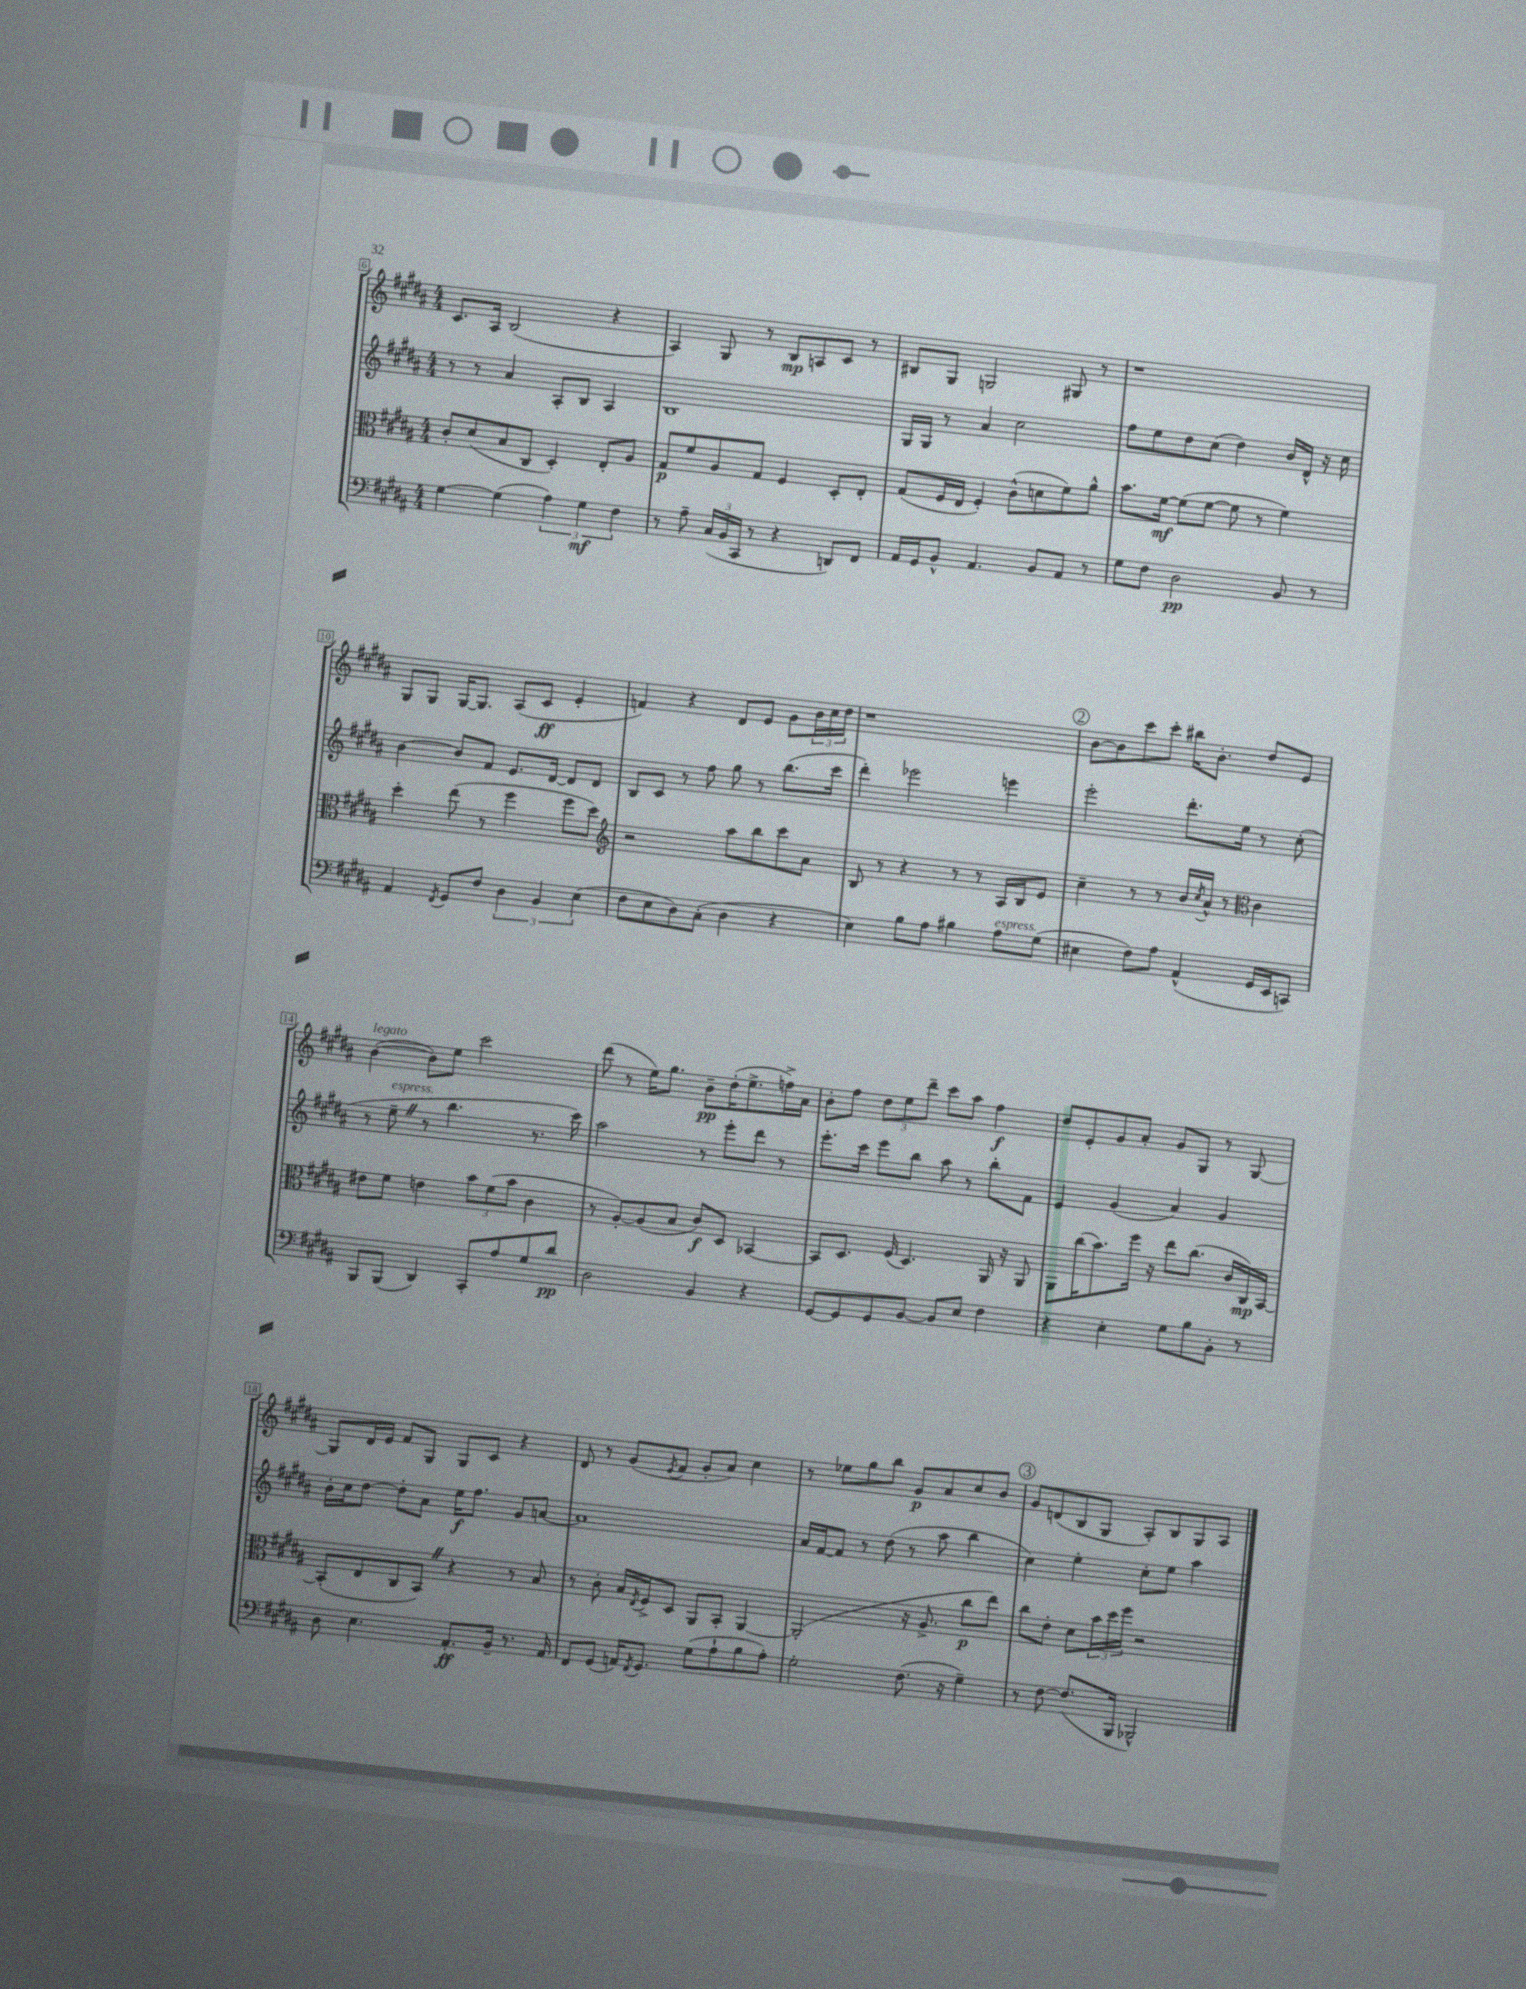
<<
\new StaffGroup <<
\new Staff = "s0" {
    \clef treble \key b \major \numericTimeSignature \time 4/4
    cis'8. ais16 b2( r4 |
    ais4) gis8 r8 b8\mp a8 cis'8 r8 |
    bis8 gis8 g2 gis8 r8 |
    r1 |
    gis8 gis8 gis16~ gis8. ais8( cis'8\ff e'4-. |
    f'4) r4 dis'8 e'8 gis'8 \tuplet 3/2 { b'16 cis''16 dis''16 } |
    r1 |
    \mark \markup { \circle "2" } b'8~ b'8 cis'''8 cis'''8-. bis''16 b'8.-. dis''8 e'8 |
    b'4~^\markup { \italic "legato" }( b'8) e''8 cis'''2 |
    dis'''8( r8 e''16) gis''8. b'8--\pp dis''16-.( e''8.-> f''16->) ais'16 |
    b'8-. fis''8 \tuplet 3/2 { dis''8 e''8 dis'''8-- } cis'''8 ais''8 fis''4\f |
    dis''8 e'8-. gis'8 ais'8-. gis'8 gis8 r8 gis8~ |
    gis8 dis'16 e'16 fis'8 gis8 gis8 cis'8 r4 |
    dis'8 r8 gis'8( \acciaccatura { e'8 } fis'8 gis'8-. ais'8) cis''4 |
    r8 ees''8 gis''8 b''8 gis'8\p ais'8 cis''8 b'8 |
    \mark \markup { \circle "3" } gis'8 d'8( b8 gis8 ais8-.) b8 gis8 ais8 \bar "|." |
}
\new Staff = "s1" {
    \clef treble \key b \major \numericTimeSignature \time 4/4
    r8 r8 ais'4 ais8-. b8 ais4 |
    b1 |
    gis16 gis16 r8 ais'4 cis''2 |
    fis''8 e''8 dis''8 cis''8( dis''4) b'16 dis'16-^ r16 cis''16 |
    b'4~ b'8 fis'8 e'8. dis'16~ dis'8 dis'8 |
    b8 cis'8 r8 fis''8 gis''8 r8 b''8.( cis'''16 |
    dis'''4-.) ees'''2 e'''4 |
    \mark \markup { \circle "2" } e'''2-. dis'''8.-. e''16 r8 cis''8-.( |
    r8 e''8--^\markup { \italic "espress." } \once \override BreathingSign.text = \markup { \musicglyph "scripts.caesura.straight" } \breathe r8 b''4. r8. cis'''16) |
    ais''2 r8 e'''8-. dis'''8 r8 |
    e'''8.-. cis'''16 e'''8 b''8 ais''8 r8 b''8-. fis'8 |
    e'4 gis'4( ais'4) gis'4 |
    b'16-. cis''16 dis''8~ dis''8-. ais'8 e''16\f fis''8. gis'8 a'8~ |
    a'1 |
    ais'16 fis'16~ fis'8 r8 dis''8( r8 ais''8 b''4 |
    \mark \markup { \circle "3" } cis''4) e''4-. cis''8-. e''8 ais''4 \bar "|." |
}
\new Staff = "s2" {
    \clef alto \key b \major \numericTimeSignature \time 4/4
    cis'8-. dis'8( b8 cis8 dis4-.) e8-. ais8 |
    gis8\p fis'8 ais8 gis8 fis4 dis8-. e8-. |
    gis8( fis16 e16 fis4-.) cis'8-^( d'8 fis'8) ais'8-^ |
    b'8. fis'16~\mf fis'8( fis'8~ fis'8 r8 fis'4) |
    dis''4-. e''8( r8 fis''4 fis''8 dis''8) |
    \clef treble r2 ais''8 b''8 cis'''8 ais'8 |
    b8 r8 r4 r8 r8 ais16 b16 e'8 |
    \mark \markup { \circle "2" } cis''4-- r8 r8 b'16 \acciaccatura { cis''8 } ais'16-^ r8 \clef alto cis'4 |
    eis'8 fis'8 e'4 \tuplet 3/2 { b'8 fis'8( b'8 } cis'4 |
    r8 ais8~-.) ais8( b8 cis'8\f) dis8 bes,4~ |
    bes,8 dis8. fis16( dis4.) ais,16 r16 ais,8 |
    ais,8 cis''16( b'8.) fis''16 r16 e''8 cis''8.( cis'16 cis16\mp) b,16~ |
    b,8-.( e8 cis8 b,8) \once \override BreathingSign.text = \markup { \musicglyph "scripts.caesura.straight" } \breathe r4 r8 b8 |
    r8 cis'8-. b16 \acciaccatura { e8 } fis16-> dis8 ais,8 b,8-. ais,4~ |
    ais,2-.( r16 ais8.-> cis''8\p e''8) |
    \mark \markup { \circle "3" } cis''8 e'8-. dis'8 \tuplet 3/2 { b'16 dis''16 fis''16 } r2 \bar "|." |
}
\new Staff = "s3" {
    \clef bass \key b \major \numericTimeSignature \time 4/4
    gis4~ gis4( \tuplet 3/2 { ais4) gis4\mf fis4 } |
    r8 ais8-- \tuplet 3/2 { cis16( b,16 cis,16 } r8 r4 d,8) fis,8 |
    ais,16 gis,16 b,8-^ ais,4. b,8 ais,8 r8 |
    gis8 fis8 dis2\pp b,8 r8 |
    ais,4 \acciaccatura { fis,8 } gis,8 fis8 \tuplet 3/2 { dis4 b,4 e4( } |
    fis8 e8 dis8) cis8-.( dis4 r4 |
    e4) b8 ais8 bis4 ais8^\markup { \italic "espress." } gis8( |
    \mark \markup { \circle "2" } eis4 fis8) ais8 ais,4-^( gis,16 e,16 c,8) |
    b,,8 b,,8( dis,4) cis,8-. ais8 gis8 dis'8\pp |
    dis2 b,4 r4 |
    gis,8~ gis,8 gis,8 b,8~ b,8 e8 fis4 |
    r4 e4-. gis8 b8 b,8-. r8 |
    dis8 e4. ais,8.-.\ff b,16-- r8. ais,16 |
    fis,8 gis,8( a,16) \acciaccatura { fis,8 } gis,8. gis8( ais8-! b8 ais8-.) |
    gis2-. fis8.( r16 gis4--) |
    \mark \markup { \circle "3" } r8 fis8~ fis8.( b,,16 bes,,2-^) \bar "|." |
}
>>
>>
\layout { \context { \Score currentBarNumber = #6 \override BarNumber.stencil = #(make-stencil-boxer 0.1 0.3 ly:text-interface::print) } }
